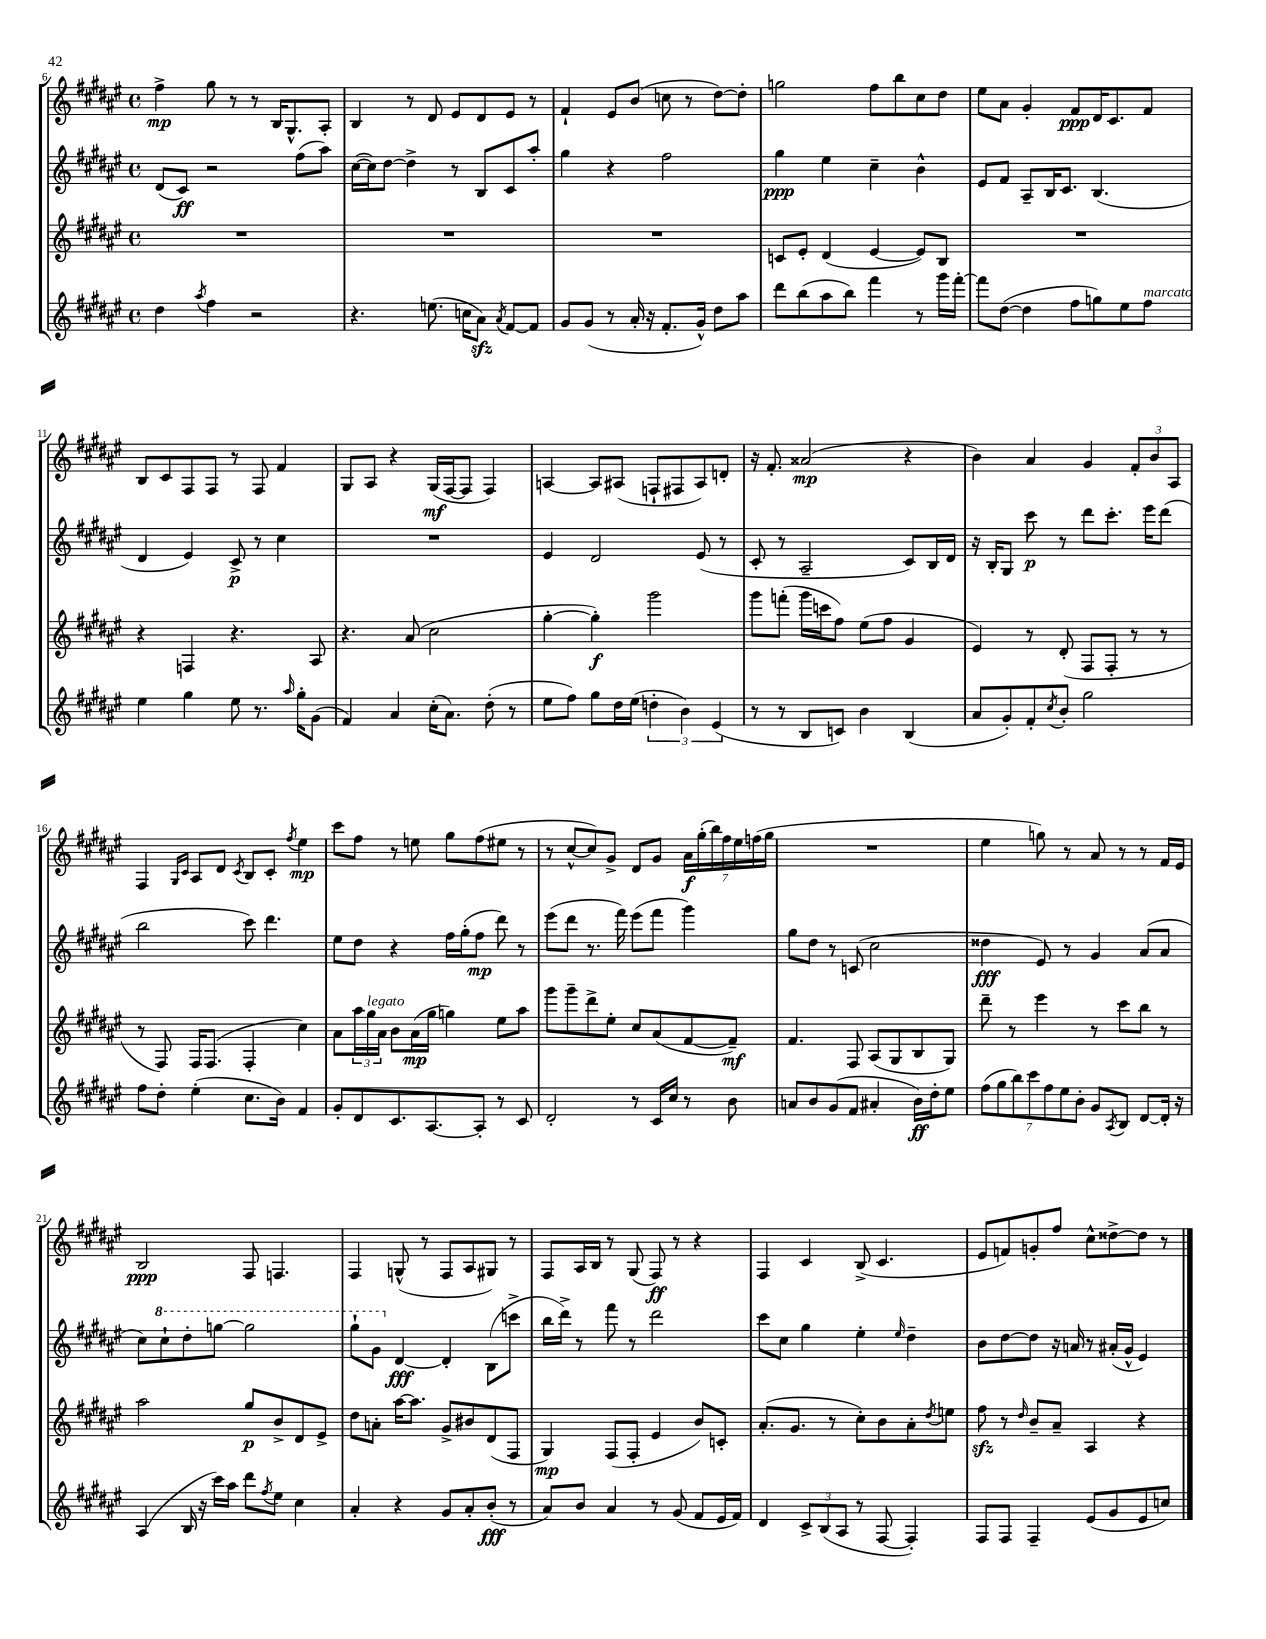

**kern	**dynam	**kern	**dynam	**kern	**dynam	**kern	**dynam
*part4	*part4	*part3	*part3	*part2	*part2	*part1	*part1
*staff4	*staff4	*staff3	*staff3	*staff2	*staff2	*staff1	*staff1
*clefG2	*	*clefG2	*	*clefG2	*	*clefG2	*
*k[f#c#g#d#a#e#]	*	*k[f#c#g#d#a#e#]	*	*k[f#c#g#d#a#e#]	*	*k[f#c#g#d#a#e#]	*
*M4/4	*	*M4/4	*	*M4/4	*	*M4/4	*
*met(c)	*	*met(c)	*	*met(c)	*	*met(c)	*
=6	=6	=6	=6	=6	=6	=6	=6
4dd#\	.	1r	.	(8d#/L	.	4ff#^\	mp
.	.	.	.	8c#/J)	ff	.	.
8qaa#/	.	.	.	.	.	.	.
4ff#\	.	.	.	2r	.	8gg#\	.
.	.	.	.	.	.	8r	.
2r	.	.	.	.	.	8r	.
.	.	.	.	.	.	16B/KL	.
.	.	.	.	.	.	8.G#^^/	.
.	.	.	.	(8ff#\L	.	.	.
.	.	.	.	8aa#\J)	.	8A#'/J	.
=7	=7	=7	=7	=7	=7	=7	=7
4.r	.	1r	.	([16cc#\LL	.	4B/	.
.	.	.	.	16cc#\J])	.	.	.
.	.	.	.	[8dd#\J	.	.	.
.	.	.	.	4dd#^\]	.	8r	.
(8.een\	.	.	.	.	.	8d#/	.
.	.	.	.	8r	.	8e#/L	.
16ccn\KL	.	.	.	.	.	.	.
8a#zz\J)	.	.	.	8B/L	.	8d#/	.
8qa#/	.	.	.	.	.	.	.
[8f#/L	.	.	.	8c#/	.	8e#/J	.
8f#/J]	.	.	.	8aa#'/J	.	8r	.
=8	=8	=8	=8	=8	=8	=8	=8
8g#/L	.	1r	.	4gg#\	.	4f#`/	.
(8g#/J	.	.	.	.	.	.	.
8r	.	.	.	4r	.	8e#/L	.
16a#'/	.	.	.	.	.	(8b/J	.
16r	.	.	.	.	.	.	.
8.f#'/L	.	.	.	2ff#\	.	8ccn\	.
.	.	.	.	.	.	8r	.
16g#^^/Jk)	.	.	.	.	.	.	.
8dd#\L	.	.	.	.	.	[8dd#\L)	.
8aa#\J	.	.	.	.	.	8dd#'\J]	.
=9	=9	=9	=9	=9	=9	=9	=9
8ddd#\L	.	8cn/L	.	4gg#\	ppp	2ggn\	.
(8bb\	.	8e#'/J	.	.	.	.	.
8aa#\	.	(4d#/	.	4ee#\	.	.	.
8bb\J)	.	.	.	.	.	.	.
4fff#\	.	[4e#/	.	4cc#~\	.	8ff#\L	.
.	.	.	.	.	.	8bb\	.
8r	.	8e#/L])	.	4b^^\	.	8cc#\	.
16ggg#\LL	.	8B/J	.	.	.	8dd#\J	.
[16fff#'\JJ	.	.	.	.	.	.	.
=10	=10	=10	=10	=10	=10	=10	=10
8fff#\L]	.	1r	.	8e#/L	.	8ee#\L	.
([8dd#\J	.	.	.	8f#/J	.	8a#\J	.
4dd#\]	.	.	.	8A#~/L	.	4g#'/	.
.	.	.	.	16B/K	.	.	.
.	.	.	.	8.c#/J	.	.	.
8ff#\L	.	.	.	.	.	8f#/L	ppp
8ggn\)	.	.	.	(4.B/	.	16d#/K	.
.	.	.	.	.	.	8.c#/	.
8ee#\	.	.	.	.	.	.	.
!LO:TX:a:i:t=marcato	!	!	!	!	!	!	!
8ff#\J	.	.	.	.	.	8f#/J	.
!!LO:LB:g=z
=11	=11	=11	=11	=11	=11	=11	=11
4ee#\	.	4r	.	4d#/	.	8B/L	.
.	.	.	.	.	.	8c#/	.
4gg#\	.	4Fn/	.	4e#/)	.	8F#/	.
.	.	.	.	.	.	8F#/J	.
8ee#\	.	4.r	.	8c#^/	p	8r	.
8.r	.	.	.	8r	.	8F#/	.
.	.	.	.	4cc#\	.	4f#/	.
16qqaa#/	.	.	.	.	.	.	.
16gg#'\KL	.	.	.	.	.	.	.
(8g#\J	.	8A#/	.	.	.	.	.
=12	=12	=12	=12	=12	=12	=12	=12
4f#/)	.	4.r	.	1r	.	8G#/L	.
.	.	.	.	.	.	8A#/J	.
4a#/	.	.	.	.	.	4r	.
.	.	(8a#/	.	.	.	.	.
(16cc#'\KL	.	2cc#\	.	.	.	(16G#/LL	mf
8.a#\J)	.	.	.	.	.	[16F#/J	.
.	.	.	.	.	.	8F#/J]	.
(8dd#'\	.	.	.	.	.	4F#/)	.
8r	.	.	.	.	.	.	.
=13	=13	=13	=13	=13	=13	=13	=13
8ee#\L	.	[4gg#'\	.	4e#/	.	[4An/	.
8ff#\J)	.	.	.	.	.	.	.
8gg#\L	.	4gg#'\])	f	2d#/	.	8A/L]	.
16dd#\L	.	.	.	.	.	(8A#X/J	.
(16ee#\JJ	.	.	.	.	.	.	.
6ddn'\	.	2ggg#\	.	.	.	8Fn`/L	.
.	.	.	.	.	.	8F#X/	.
6b\)	.	.	.	.	.	.	.
.	.	.	.	(8e#/	.	8A#/)	.
(6e#/	.	.	.	.	.	.	.
.	.	.	.	8r	.	8dn'/J	.
=14	=14	=14	=14	=14	=14	=14	=14
8r	.	8ggg#\L	.	8c#'/	.	16r	.
.	.	.	.	.	.	8.f#'/	.
8r	.	(8fffn'\J	.	8r	.	.	.
8B/L	.	16ggg#\LL	.	2A#~/	.	(2a##X/	mp
.	.	16cccn\J	.	.	.	.	.
8cn/J)	.	8ff#\J)	.	.	.	.	.
4b\	.	(8ee#\L	.	.	.	.	.
.	.	8ff#\J	.	.	.	.	.
(4B/	.	4g#/	.	8c#/L)	.	4r	.
.	.	.	.	16B/L	.	.	.
.	.	.	.	16d#/JJ	.	.	.
=15	=15	=15	=15	=15	=15	=15	=15
8a#/L	.	4e#/)	.	16r	.	4b\)	.
.	.	.	.	16B'/KL	.	.	.
8g#'/)	.	.	.	8G#/J	.	.	.
8f#'/	.	8r	.	8ccc#\	p	4a#/	.
8qcc#/	.	.	.	.	.	.	.
8b'/J	.	(8d#'/	.	8r	.	.	.
2gg#\	.	8F#/L	.	8ddd#\L	.	4g#/	.
.	.	8F#'/J	.	8.ccc#'\J	.	.	.
.	.	8r	.	.	.	12f#'/L	.
.	.	.	.	16eee#\KL	.	.	.
.	.	.	.	.	.	12b/	.
.	.	8r	.	(8ddd#\J	.	.	.
.	.	.	.	.	.	12A#/J	.
!!LO:LB:g=z
=16	=16	=16	=16	=16	=16	=16	=16
8ff#\L	.	8r	.	2bb\	.	4F#/	.
8dd#'\J	.	8F#/)	.	.	.	.	.
.	.	.	.	.	.	16qqG#/LL	.
.	.	.	.	.	.	16qqc#/JJ	.
(4ee#'\	.	16F#/KL	.	.	.	8A#/L	.
.	.	(8.F#/J	.	.	.	.	.
.	.	.	.	.	.	8d#/J	.
.	.	.	.	.	.	8qc#/	.
8.cc#\L	.	4F#'/	.	8ccc#\)	.	8B/L	.
.	.	.	.	4.ddd#\	.	8c#'/J	.
16b\Jk)	.	.	.	.	.	.	.
.	.	.	.	.	.	8qff#/	.
4f#/	.	4cc#\)	.	.	.	4ee#\	mp
=17	=17	=17	=17	=17	=17	=17	=17
8g#'/L	.	8a#\L	.	8ee#\L	.	8ccc#\L	.
8d#/	.	24aa#\L	.	8dd#\J	.	8ff#\J	.
!	!	!LO:TX:a:i:t=legato	!	!	!	!	!
.	.	24gg#\	.	.	.	.	.
.	.	24a#\JJ	.	.	.	.	.
8.c#/	.	8b\L	.	4r	.	8r	.
.	.	(16a#\L	mp	.	.	8een\	.
[8.A#/	.	16gg#\JJ	.	.	.	.	.
.	.	4ggn\)	.	16ff#\LL	.	8gg#\L	.
.	.	.	.	(16gg#'\J	.	.	.
8A#'/J]	.	.	.	8ff#\J	mp	(8ff#\	.
8r	.	8ee#\L	.	8ddd#\)	.	8ee#X\J	.
8c#/	.	8aa#\J	.	8r	.	8r	.
=18	=18	=18	=18	=18	=18	=18	=18
2d#'/	.	8ggg#\L	.	(8eee#\L	.	8r	.
.	.	8ggg#~\	.	8ddd#\J	.	[8cc#^^/L	.
.	.	8ddd#^\	.	8.r	.	8cc#/])	.
.	.	8ee#'\J	.	.	.	8g#^/J	.
.	.	.	.	16fff#\)	.	.	.
8r	.	8cc#/L	.	(8eee#\L	.	8d#/L	.
16c#/LL	.	(8a#/	.	8fff#\J	.	8g#/J	.
16cc#/JJ	.	.	.	.	.	.	.
8r	.	[8f#/	.	4ggg#\)	.	28a#\LL	f
.	.	.	.	.	.	(28gg#'\	.
.	.	.	.	.	.	28bb\)	.
.	.	.	.	.	.	28ff#\	.
8b\	.	8f#~/J])	mf	.	.	.	.
.	.	.	.	.	.	28ee#\	.
.	.	.	.	.	.	(28ffn\	.
.	.	.	.	.	.	28gg#\JJ	.
=19	=19	=19	=19	=19	=19	=19	=19
8an/L	.	4.f#/	.	8gg#\L	.	1r	.
8b/	.	.	.	8dd#\J	.	.	.
(8g#/	.	.	.	8r	.	.	.
8f#/J	.	8F#/	.	(8cn/	.	.	.
4a#X'/	.	(8A#/L	.	2cc#\	.	.	.
.	.	8G#/	.	.	.	.	.
16b\LL)	ff	8B/	.	.	.	.	.
16dd#'\J	.	.	.	.	.	.	.
8ee#\J	.	8G#/J)	.	.	.	.	.
=20	=20	=20	=20	=20	=20	=20	=20
(14ff#\L	.	8ddd#~\	.	4dd##X\	fff	4ee#\	.
14gg#\	.	.	.	.	.	.	.
.	.	8r	.	.	.	.	.
14bb\)	.	.	.	.	.	.	.
14ccc#\	.	.	.	.	.	.	.
.	.	4eee#\	.	8e#/)	.	8ggn\)	.
14ff#\	.	.	.	.	.	.	.
14ee#\	.	.	.	.	.	.	.
.	.	.	.	8r	.	8r	.
14b'\J	.	.	.	.	.	.	.
8g#/L	.	8r	.	4g#/	.	8a#/	.
8qA#/	.	.	.	.	.	.	.
8B/J	.	8ccc#\L	.	.	.	8r	.
[8d#/L	.	8bb\J	.	(8a#/L	.	8r	.
16d#'/Jk]	.	8r	.	8a#/J	.	16f#/LL	.
16r	.	.	.	.	.	16e#/JJ	.
!!LO:LB:g=z
=21	=21	=21	=21	=21	=21	=21	=21
(4A#/	.	2aa#\	.	8cc#\L)	.	2B/	ppp
*	*	*	*	*8va	*	*	*
.	.	.	.	8ccc#`\	.	.	.
16B/	.	.	.	8ddd#'\	.	.	.
16r	.	.	.	.	.	.	.
16ccc#\LL)	.	.	.	[8gggn\J	.	.	.
16aa#\JJ	.	.	.	.	.	.	.
8ddd#\L	.	8gg#/L	p	2ggg\]	.	8F#/	.
8qff#/	.	.	.	.	.	.	.
8ee#\J	.	8b^/	.	.	.	4.Fn/	.
4cc#\	.	8d#/	.	.	.	.	.
.	.	8e#^/J	.	.	.	.	.
=22	=22	=22	=22	=22	=22	=22	=22
4a#'/	.	8dd#\L	.	8ggg#`\L	.	4F#/	.
.	.	8an'\J	.	8gg#\J	.	.	.
*	*	*	*	*X8va	*	*	*
4r	.	[16aa#\KL	.	[4d#/	fff	(8Gn^^/	.
.	.	8.aa#\J]	.	.	.	.	.
.	.	.	.	.	.	8r	.
8g#/L	.	8g#^/L	.	4d#'/]	.	8F#/L	.
8a#'/	.	8b#X/	.	.	.	8A#/	.
(8b'/J	fff	(8d#/	.	(8B\L	.	8G#X/J)	.
8r	.	8F#/J	.	8cccn^\J	.	8r	.
=23	=23	=23	=23	=23	=23	=23	=23
8a#/L)	.	4G#/)	mp	16bb\LL	.	8F#/L	.
.	.	.	.	16ddd#^\JJ)	.	.	.
8b/J	.	.	.	8r	.	16A#/L	.
.	.	.	.	.	.	16B/JJ	.
4a#/	.	(8F#/L	.	8fff#\	.	8r	.
.	.	8F#'/J	.	8r	.	(8G#/	.
8r	.	4e#/	.	2ddd#\	.	8F#/)	ff
(8g#/	.	.	.	.	.	8r	.
8f#/L	.	8b/L)	.	.	.	4r	.
16e#/L	.	8cn'/J	.	.	.	.	.
16f#/JJ)	.	.	.	.	.	.	.
=24	=24	=24	=24	=24	=24	=24	=24
4d#/	.	(8.a#'/L	.	8ccc#\L	.	4F#/	.
.	.	.	.	8cc#\J	.	.	.
.	.	8.g#/J	.	.	.	.	.
12c#^/L	.	.	.	4gg#\	.	4c#/	.
(12B/	.	.	.	.	.	.	.
.	.	8r	.	.	.	.	.
12A#/J	.	.	.	.	.	.	.
8r	.	8cc#'\L)	.	4ee#'\	.	(8B^/	.
[8F#/	.	8b\	.	.	.	4.c#/	.
.	.	.	.	16qqee#/	.	.	.
4F#'/])	.	8a#'\	.	4dd#~\	.	.	.
.	.	8qdd#/	.	.	.	.	.
.	.	8een\J	.	.	.	.	.
=25	=25	=25	=25	=25	=25	=25	=25
8F#/L	.	8ff#zz\	.	8b\L	.	8e#/L	.
8F#/J	.	8r	.	[8dd#\	.	8fn/)	.
.	.	16qqdd#/	.	.	.	.	.
4F#~/	.	8b~/L	.	8dd#\J]	.	8gn'/	.
.	.	8a#~/J	.	16r	.	8ff#/J	.
.	.	.	.	16an/	.	.	.
(8e#/L	.	4A#/	.	8r	.	8cc#^^\L	.
8g#/	.	.	.	(16a#X'/LL	.	[8dd##X^\	.
.	.	.	.	16g#^^/JJ	.	.	.
8e#/	.	4r	.	4e#/)	.	8dd##\J]	.
8ccn/J)	.	.	.	.	.	8r	.
==	==	==	==	==	==	==	==
*-	*-	*-	*-	*-	*-	*-	*-
